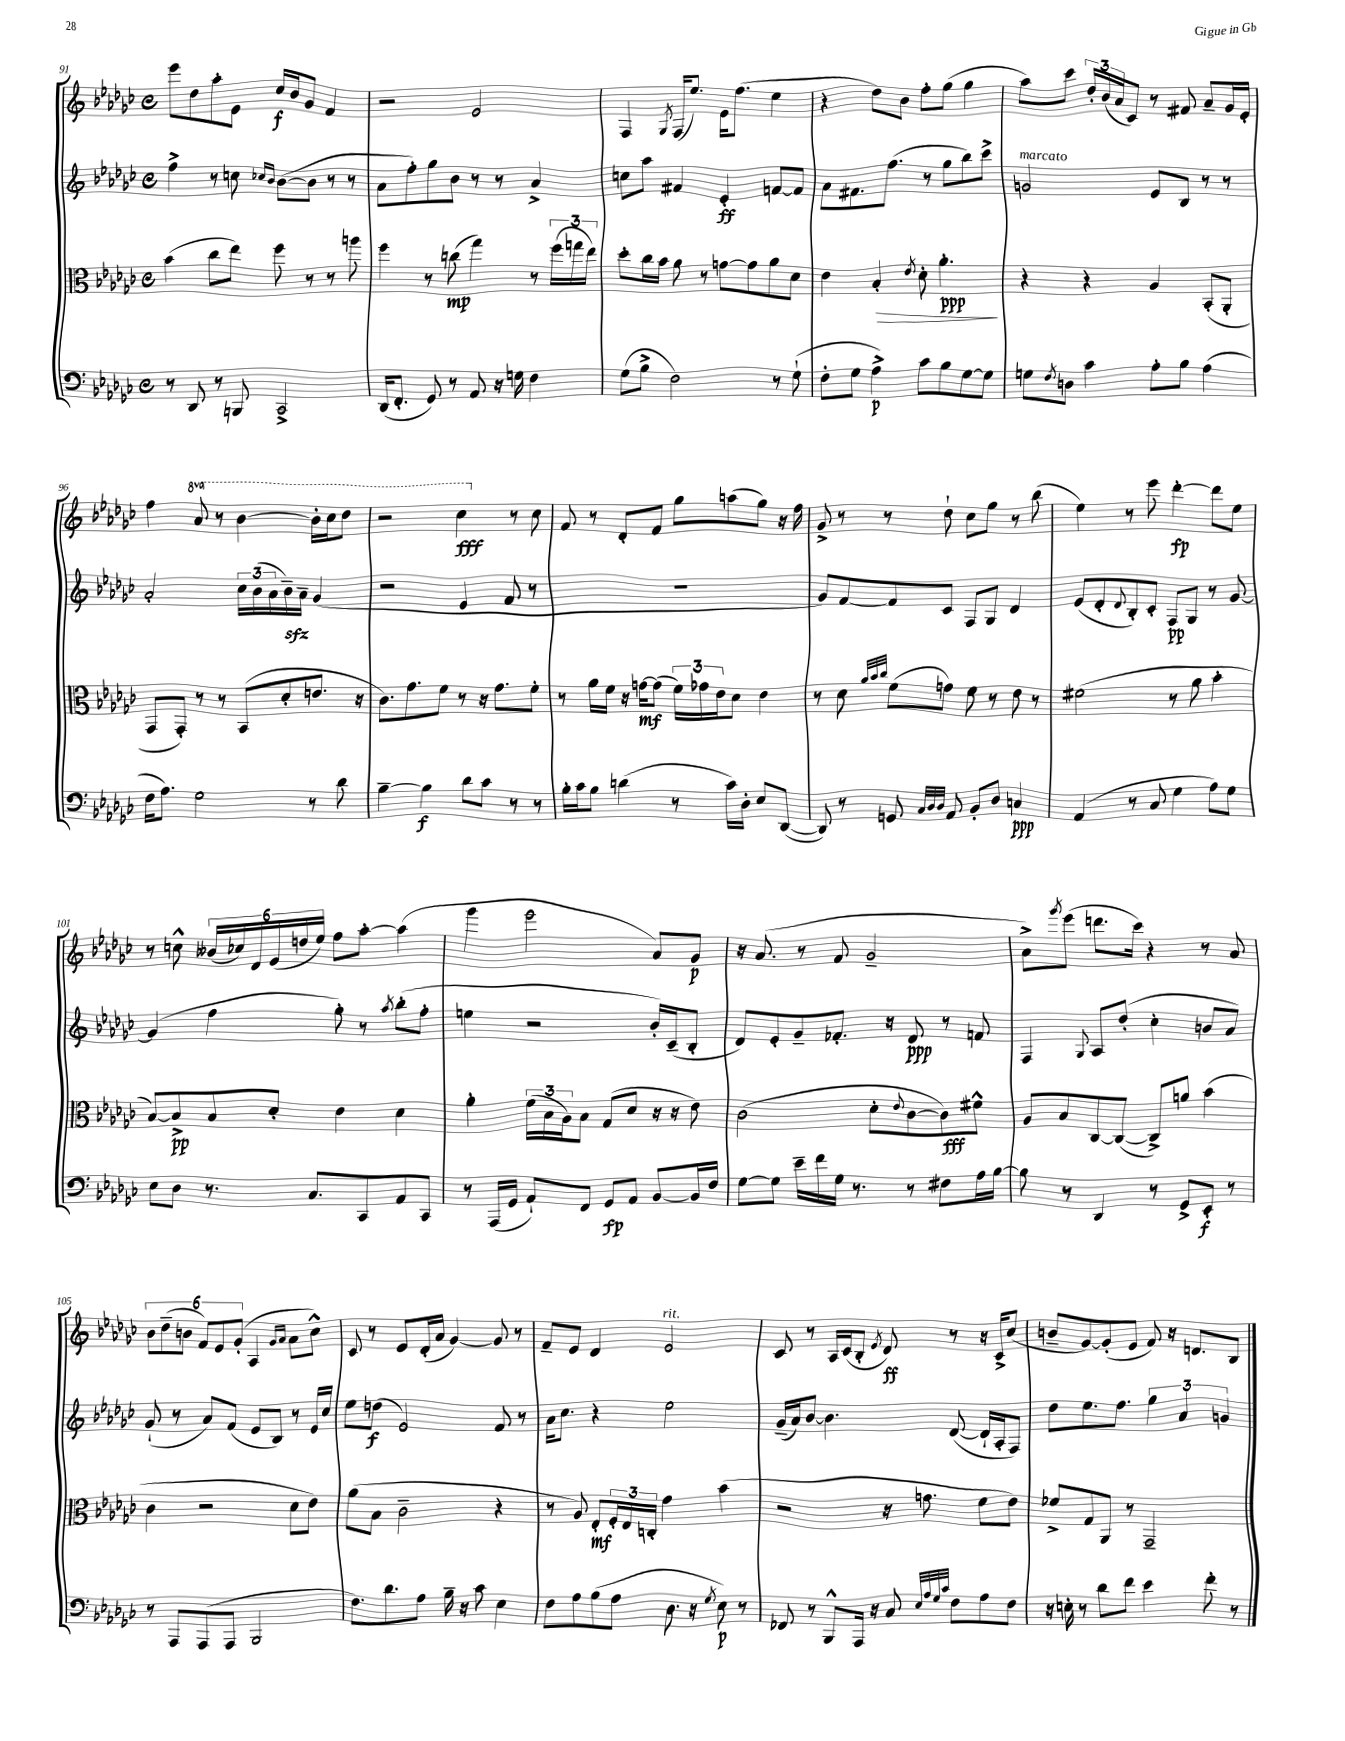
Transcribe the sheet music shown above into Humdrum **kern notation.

**kern	**kern	**kern	**kern
*staff4	*staff3	*staff2	*staff1
*clefF4	*clefC3	*clefG2	*clefG2
*k[b-e-a-d-g-c-]	*k[b-e-a-d-g-c-]	*k[b-e-a-d-g-c-]	*k[b-e-a-d-g-c-]
*M4/4	*M4/4	*M4/4	*M4/4
*met(c)	*met(c)	*met(c)	*met(c)
8r	(4b-	4ff^	8eee-
8DD-	.	.	8dd-
8r	8cc-	8r	8aa-'
8BBB	8ee-)	8cc	8e-
.	.	16qqcc-	.
.	.	16qqb-	.
2CC-^	8ff	([8b-	16cc-
.	.	.	16b-
.	8r	8b-]	8g-
.	8r	8r	4f
.	8aa	8r	.
=	=	=	=
(16DD-	4ff	8a-	2r
8.FF'	.	.	.
.	.	8ff')	.
8GG-)	8r	8gg-	.
8r	(8cc	8b-	.
8AA-	4gg-)	8r	2e-
16r	.	8r	.
16G	.	.	.
4F	8r	4a-^	.
.	(24ff	.	.
.	24gg	.	.
.	24ee-)	.	.
=	=	=	=
(8G-	8dd-'	8cc	4F
8B-^	16cc-	8aa-	.
.	16b-	.	.
.	.	.	8qG-
2F)	8a-	4f#	(16F
.	.	.	8.ee-)
.	8r	.	.
.	[8g	4e-'	16e-
.	.	.	(8.ff
.	8g]	.	.
8r	8a-	[8f	4ee-
(8G-`	8d-	8f]	.
=	=	=	=
8F'	4e-	8a-	4r
8G-	.	8.f#	.
4A-^)	4B-'	.	8dd-)
.	.	(8.ff	.
.	.	.	8b-
.	8qe-	.	.
8c-	8d-'	8r	8ff'
8B-	4.a-'	8gg-	(8gg-
[8G-	.	8bb-)	4gg-
8G-]	.	8ccc-^	.
=	=	=	=
8G	4r	2g	8aa-)
8qF	.	.	.
8D	.	.	8ccc-
4c-	4r	.	24dd-'
.	.	.	(24b-
.	.	.	24a-
.	.	.	8c-)
8A-'	4A-	8e-	8r
8B-	.	8B-	8f#
(4A-	(8BB-'	8r	8a-~
.	8AA-'	8r	16g-
.	.	.	16e-'
=	=	=	=
16F	8GG-	2a-'	4ff
8.A-)	.	.	.
.	8GG-')	.	.
2G-	8r	.	8aa-
.	8r	.	8r
.	(8BB-	24cc-	[4bb-
.	.	(24b-	.
.	.	24a-	.
.	8d-'	16b-~)	.
.	.	16a-~	.
8r	8.e	(4g-	16bb-']
.	.	.	16ccc-
8d-	.	.	8ddd-
.	16r	.	.
=	=	=	=
[4B-~	8.c-)	2r	2r
.	8.g-	.	.
4B-]	.	.	.
.	8f	.	.
8d-	8r	4e-	4ccc-
8c-	16r	.	.
.	8.g-	.	.
8r	.	8f	8r
8r	8f'	8r	8cc-
=	=	=	=
16B-'	8r	1r	8f
16c-	.	.	.
8B-	16a-	.	8r
.	16f	.	.
(4d	16r	.	8d-'
.	[16g	.	.
.	(8g]	.	8f
8r	24f)	.	8gg-
.	24g-	.	.
.	24e-	.	.
16c-)	8d-	.	(8aa
16D-'	.	.	.
8E-	4e-	.	8gg-)
([8DD-	.	.	16r
.	.	.	16ff
=	=	=	=
8DD-])	8r	8g-)	8g-^
8r	8d-	[8f	8r
.	32qqa-	.	.
.	32qqb-	.	.
.	32qqcc-	.	.
8GG	(8f	8f]	8r
32qqC-	.	.	.
32qqD-	.	.	.
32qqD-	.	.	.
8AA-	8g)	8c-	8dd-`
8BB-'	8f	8F	8cc-
8D-	8r	8G-	8gg-
4C	8e-	4d-	8r
.	8r	.	(8bb-
=	=	=	=
(4AA-	(2f#	(8e-	4ee-)
.	.	8d-'	.
.	.	8qqd-	.
8r	.	8B-')	8r
8C-	.	8c-'	8eee-
4G-	8r	8F	[4ddd-'
.	8a-	8G-	.
8A-)	4b-'	8r	8ddd-]
8G-	.	[8g-	8ee-
=	=	=	=
8E-	[8B-)	(4g-]	8r
8D-	8B-^]	.	8cc^^
8.r	8B-	4ff	(24b--
.	.	.	24cc-)
.	.	.	24d-
.	8d-'	.	(24e-
.	.	.	24dd
8.C-	.	.	.
.	.	.	24ee-)
.	4e-	8gg-')	8ff
8CC-	.	8r	[8aa-'
.	.	8qaa-	.
8AA-	4d-	(8bb-'	(4aa-]
8CC-	.	8ff'	.
=	=	=	=
8r	4a-'	4ee	4ggg-
(16AAA-	.	.	.
16GG-	.	.	.
8AA-`)	(24f	2r	2eee-
.	24B-	.	.
.	24A-)	.	.
8FF	8B-	.	.
8GG-	(8G-	.	.
8AA-	8d-	.	.
[8BB-	16r	16b-')	8a-)
.	16r	(16c-~	.
16BB-]	8e-)	8B-'	8g-
16F	.	.	.
=	=	=	=
[8G-	(2c-	8d-)	16r
.	.	.	(8.a-
8G-]	.	8e-'	.
16e-~	.	8g-~	8r
16f	.	.	.
16G-	.	8.f-'	8f
8.r	.	.	.
.	8d-'	.	2g-~
.	.	16r	.
.	8qqe-	.	.
8r	[8c-	8d-	.
8F#	8c-])	8r	.
16A-	8f#^^	8f	.
[16B-	.	.	.
=	=	=	=
8B-]	8A-	4F	8a-^)
.	.	.	8qggg-
8r	8B-	.	(8eee-
.	.	8qqG-	.
4DD-	[8C-	8A-	8.ddd
.	(8C-_	(8dd-'	.
.	.	.	16ccc-)
8r	8C-^])	4cc-'	4r
8GG-^	8a	.	.
8EE-'	(4b-	8b	8r
8r	.	8a-)	8a-
=	=	=	=
8r	4c-	(8g-`	12b-
.	.	.	(12dd-~
8AAA-	.	8r	.
.	.	.	12b
(8AAA-	2r	8a-)	12f)
.	.	.	12e-
8AAA-	.	(8f	.
.	.	.	(12g-'
2BBB-	.	8e-	4A-
.	.	8B-)	.
.	.	.	16qqg-
.	.	.	16qqa-
.	8d-	8r	8a-
.	8e-)	16e-	8cc-^^)
.	.	16cc-	.
=	=	=	=
8.F)	(8a-	8ee-	8c-
.	8B-	(8dd	8r
8.d-	.	.	.
.	2c-~	2e-)	8e-
8A-	.	.	(16d-'
.	.	.	16a-
16B-~	.	.	[4g-)
16r	.	.	.
8c-	.	.	.
4E-	4r	8f	8g-]
.	.	8r	8r
=	=	=	=
8F	8r	16a-	8f~
.	.	8.cc-	.
8A-	8A-)	.	8e-
(8B-	8E-'	4r	4d-
8A-	24F'	.	.
.	24E-	.	.
.	24C'	.	.
8.D-	4g-	2ee-	2e-
16r	.	.	.
8qG-	.	.	.
8E-)	(4b-	.	.
8r	.	.	.
=	=	=	=
8FF-	2r	(16g-~	8c-
.	.	16a-)	.
8r	.	[8b-	8r
8BBB-^^	.	4.b-]	16A-
.	.	.	(16c-
16AAA-	.	.	8B-'
16r	.	.	.
.	.	.	8qe-
8C-	16r	.	8d-)
.	8.g	.	.
32qqE-	.	.	.
32qqA-	.	.	.
32qqG-	.	.	.
32qqc-	.	.	.
8F	.	([8d-	8r
8A-	8f	16d-`]	16r
.	.	16A-'	16c-^
8F	8e-)	8F)	(8cc-
=	=	=	=
16r	8f-^	8dd-	8b~
16E'	.	.	.
8r	8G-	8.ee-	[8g-)
8d-	8AA-	.	(8g-']
.	.	8.ff	.
8f	8r	.	8e-
4e-	2GG-~	6gg-	8f)
.	.	.	16r
.	.	6a-	.
.	.	.	8.d
8f'	.	.	.
.	.	6g	.
8r	.	.	8B-
==	==	==	==
*-	*-	*-	*-
